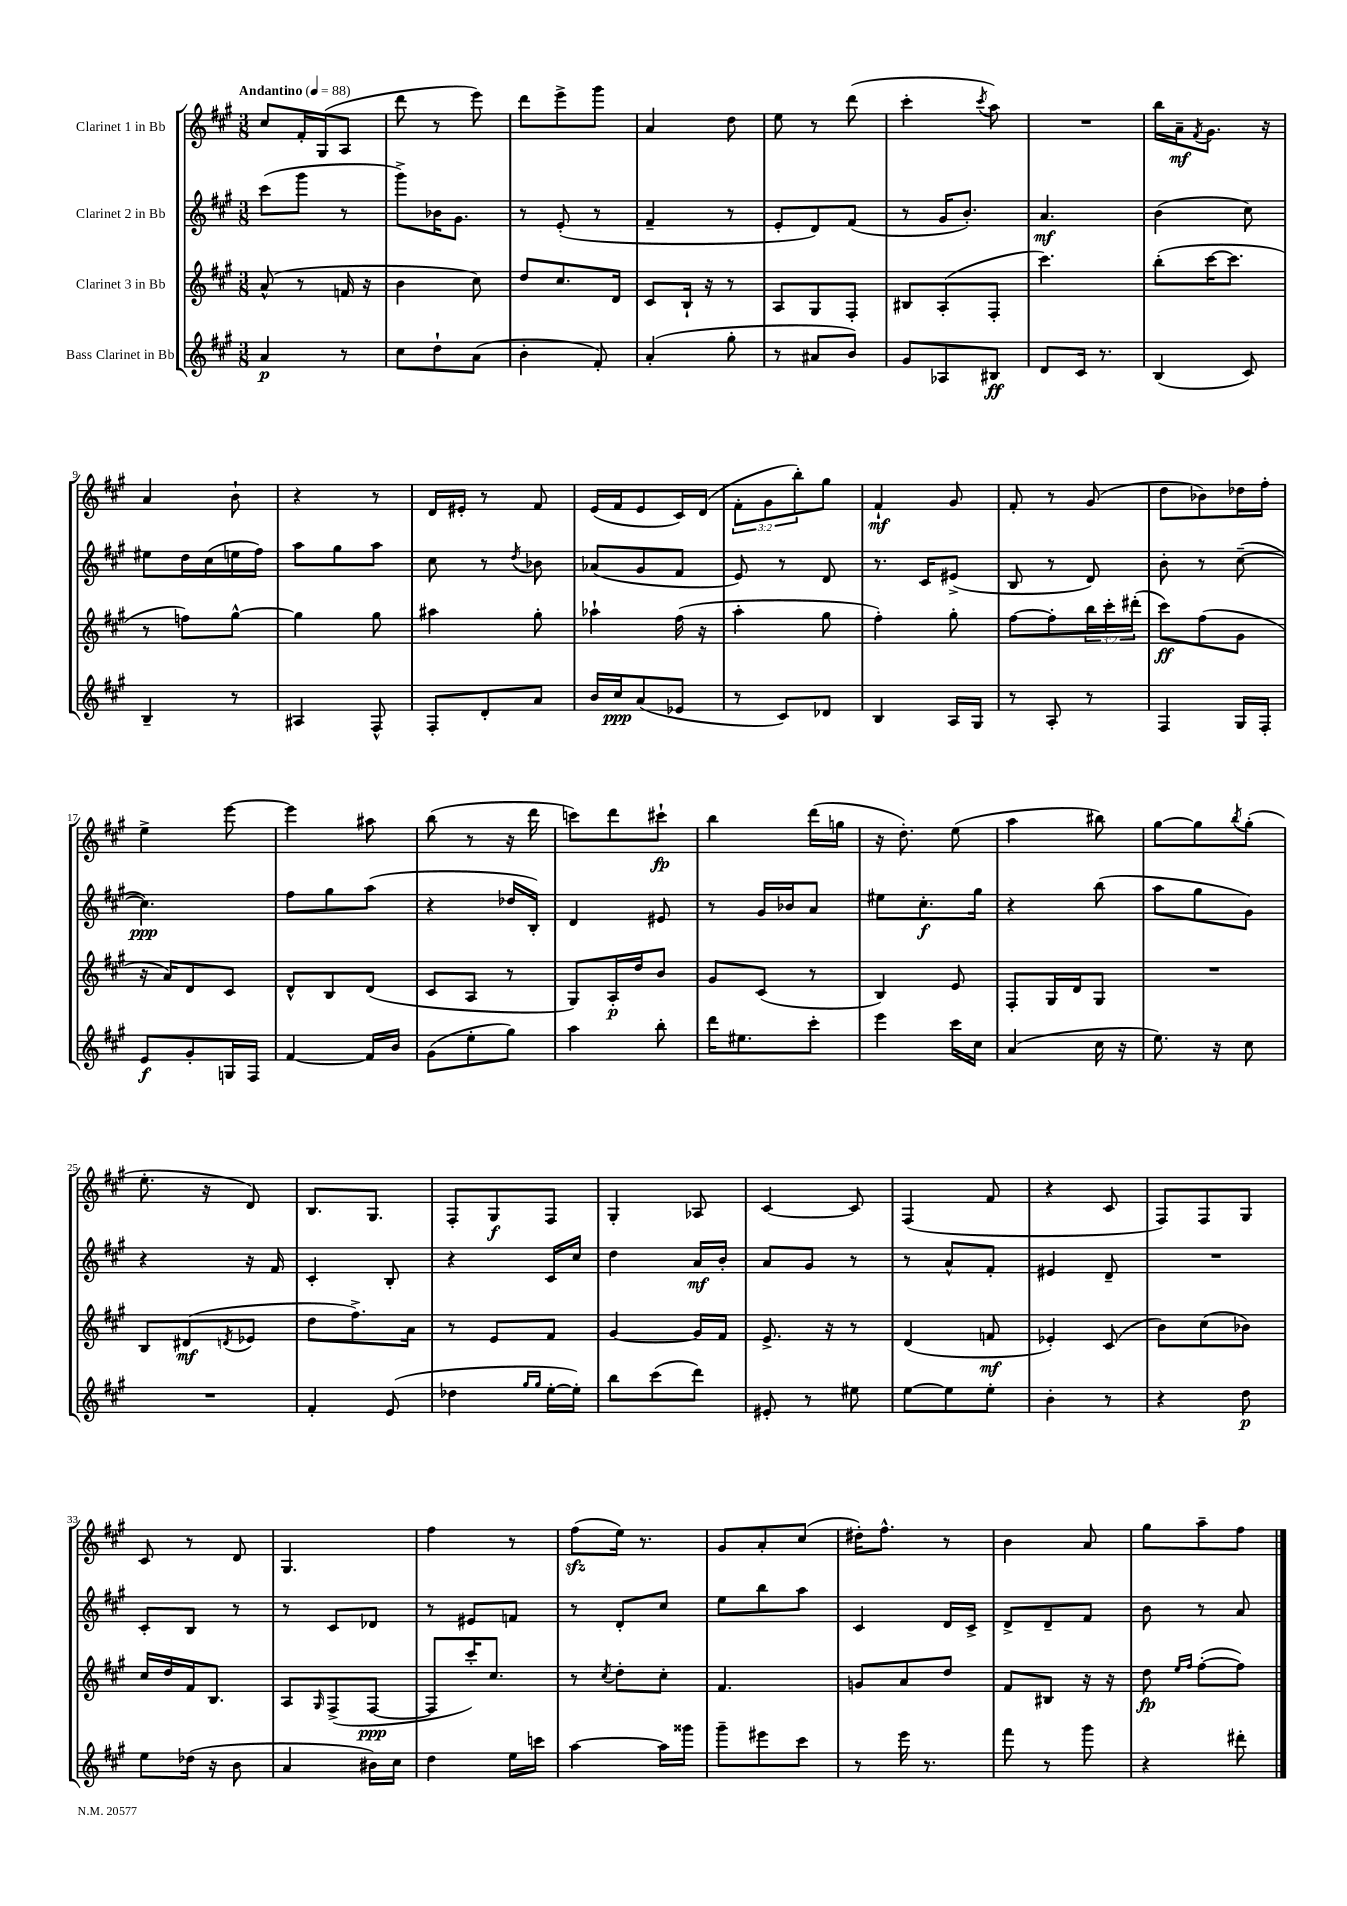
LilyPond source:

<<
\new StaffGroup <<
\new Staff = "s0" \with { instrumentName = "Clarinet 1 in Bb" } {
    \clef treble \key a \major \numericTimeSignature \time 3/8 \override Staff.TupletNumber.text = #tuplet-number::calc-fraction-text \tempo "Andantino" 4 = 88
    cis''8 fis'16-. gis16( a8 |
    d'''8 r8 e'''8) |
    d'''8 e'''8-> gis'''8 |
    a'4 d''8 |
    e''8 r8 d'''8( |
    cis'''4-. \acciaccatura { cis'''8 } a''8) |
    R4. |
    b''16 a'16--\mf \acciaccatura { fis'8 } gis'8. r16 |
    a'4 b'8-! |
    r4 r8 |
    d'16 eis'16-. r8 fis'8 |
    e'16( fis'16 e'8 cis'16) d'16( |
    \tuplet 3/2 { fis'8-. gis'8 b''8-.) } gis''8 |
    fis'4-!\mf gis'8 |
    fis'8-. r8 gis'8( |
    d''8 bes'8) des''16 fis''16-. |
    e''4-> e'''8~ |
    e'''4 ais''8 |
    b''8( r8 r16 d'''16 |
    c'''8) d'''8 cis'''8-!\fp |
    b''4 d'''16( g''16 |
    r16 d''8.-.) e''8( |
    a''4 bis''8) |
    gis''8~ gis''8 \acciaccatura { b''8 } gis''8-.( |
    e''8.-. r16 d'8) |
    b8. gis8. |
    fis8-. gis8\f fis8 |
    gis4-. aes8 |
    cis'4~ cis'8 |
    fis4( fis'8 |
    r4 cis'8 |
    fis8) fis8 gis8 |
    cis'8 r8 d'8 |
    gis4. |
    fis''4 r8 |
    fis''8\sfz( e''16) r8. |
    gis'8 a'8-. cis''8( |
    dis''16-.) fis''8.-^ r8 |
    b'4 a'8 |
    gis''8 a''8-- fis''8 \bar "|." |
}
\new Staff = "s1" \with { instrumentName = "Clarinet 2 in Bb" } {
    \clef treble \key a \major \numericTimeSignature \time 3/8
    cis'''8( gis'''8 r8 |
    gis'''8->) bes'16 gis'8. |
    r8 e'8-.( r8 |
    fis'4-- r8 |
    e'8-. d'8) fis'8( |
    r8 gis'16 b'8.-.) |
    a'4.\mf |
    b'4( cis''8) |
    eis''8 d''16 cis''16( e''16 fis''16) |
    a''8 gis''8 a''8 |
    cis''8 r8 \acciaccatura { d''8 } bes'8 |
    aes'8( gis'8 fis'8 |
    e'8) r8 d'8 |
    r8. cis'16 eis'8->( |
    b8 r8 d'8) |
    b'8-. r8 cis''8~--( |
    cis''4.\ppp) |
    fis''8 gis''8 a''8( |
    r4 des''16 b16-.) |
    d'4 eis'8 |
    r8 gis'16 bes'16 a'8 |
    eis''8 cis''8.-.\f gis''16 |
    r4 b''8( |
    a''8 gis''8 gis'8) |
    r4 r16 fis'16 |
    cis'4-. b8-. |
    r4 cis'16 cis''16 |
    d''4 a'16\mf b'16-. |
    a'8 gis'8 r8 |
    r8 a'8-^ fis'8-. |
    eis'4 d'8-- |
    R4. |
    cis'8-. b8 r8 |
    r8 cis'8 des'8 |
    r8 eis'8 f'8 |
    r8 d'8-. cis''8 |
    e''8 b''8 a''8 |
    cis'4 d'16 cis'16-> |
    d'8-> d'8-- fis'8 |
    b'8 r8 a'8 \bar "|." |
}
\new Staff = "s2" \with { instrumentName = "Clarinet 3 in Bb" } {
    \clef treble \key a \major \numericTimeSignature \time 3/8 \override Staff.TupletNumber.text = #tuplet-number::calc-fraction-text
    a'8-^( r8 f'16 r16 |
    b'4 cis''8) |
    d''8 cis''8. d'16 |
    cis'8 b16-! r16 r8 |
    a8 gis8 fis8-. |
    bis8 a8-.( fis8-. |
    cis'''4.) |
    b''8-.( cis'''16~ cis'''8. |
    r8 f''8) gis''8~-^ |
    gis''4 gis''8 |
    ais''4 gis''8-. |
    aes''4-! fis''16( r16 |
    a''4-. gis''8 |
    fis''4-.) gis''8-. |
    fis''8~ fis''8-. \tuplet 3/2 { b''16 cis'''16-. dis'''16-.( } |
    cis'''8\ff) fis''8( gis'8 |
    r16 a'16) d'8 cis'8 |
    d'8-^ b8 d'8( |
    cis'8 a8 r8 |
    gis8) a16-.\p d''16 b'8 |
    gis'8 cis'8( r8 |
    b4) e'8 |
    fis8-. gis16 d'16 gis8 |
    R4. |
    b8 dis'8\mf( \acciaccatura { d'8 } ees'8 |
    d''8 fis''8.->) a'16 |
    r8 e'8 fis'8 |
    gis'4~ gis'16 fis'16 |
    e'8.-> r16 r8 |
    d'4( f'8\mf |
    ees'4-.) cis'8( |
    b'8) cis''8( bes'8) |
    cis''16 d''16 fis'16 b8. |
    a8 \grace { gis16 } fis8->( fis8~\ppp |
    fis8 cis'''16-.) cis''8. |
    r8 \acciaccatura { cis''8 } d''8-. cis''8-. |
    fis'4. |
    g'8 a'8 d''8 |
    fis'8 bis8 r16 r16 |
    d''8\fp \grace { e''16 fis''16 } fis''8~-.( fis''8) \bar "|." |
}
\new Staff = "s3" \with { instrumentName = "Bass Clarinet in Bb" } {
    \clef treble \key a \major \numericTimeSignature \time 3/8
    a'4\p r8 |
    cis''8 d''8-! a'8( |
    b'4-. fis'8-.) |
    a'4-.( gis''8-. |
    r8 ais'8 b'8) |
    gis'8 aes8 bis8\ff |
    d'8 cis'16 r8. |
    b4( cis'8) |
    b4-- r8 |
    ais4 fis8-^ |
    fis8-. d'8-. a'8 |
    b'16 cis''16\ppp a'8( ees'8 |
    r8 cis'8) des'8 |
    b4 a16 gis16 |
    r8 a8-. r8 |
    fis4 gis16 fis16-. |
    e'8\f gis'8-. g16 fis16 |
    fis'4~ fis'16 b'16 |
    gis'8( e''8-. gis''8) |
    a''4 b''8-. |
    d'''16 eis''8. cis'''8-. |
    e'''4 cis'''16 cis''16 |
    a'4( cis''16 r16 |
    e''8.) r16 cis''8 |
    R4. |
    fis'4-. e'8( |
    des''4 \grace { gis''16 gis''16 } e''16~-. e''16-.) |
    b''8 cis'''8( d'''8) |
    eis'8-. r8 eis''8 |
    e''8~ e''8 e''8-. |
    b'4-. r8 |
    r4 d''8\p |
    e''8 des''16( r16 b'8 |
    a'4 bis'16) cis''16 |
    d''4 e''16 c'''16 |
    a''4~ a''16 gisis'''16 |
    gis'''8-- eis'''8 cis'''8 |
    r8 e'''16 r8. |
    fis'''8 r8 gis'''8 |
    r4 dis'''8-. \bar "|." |
}
>>
>>
